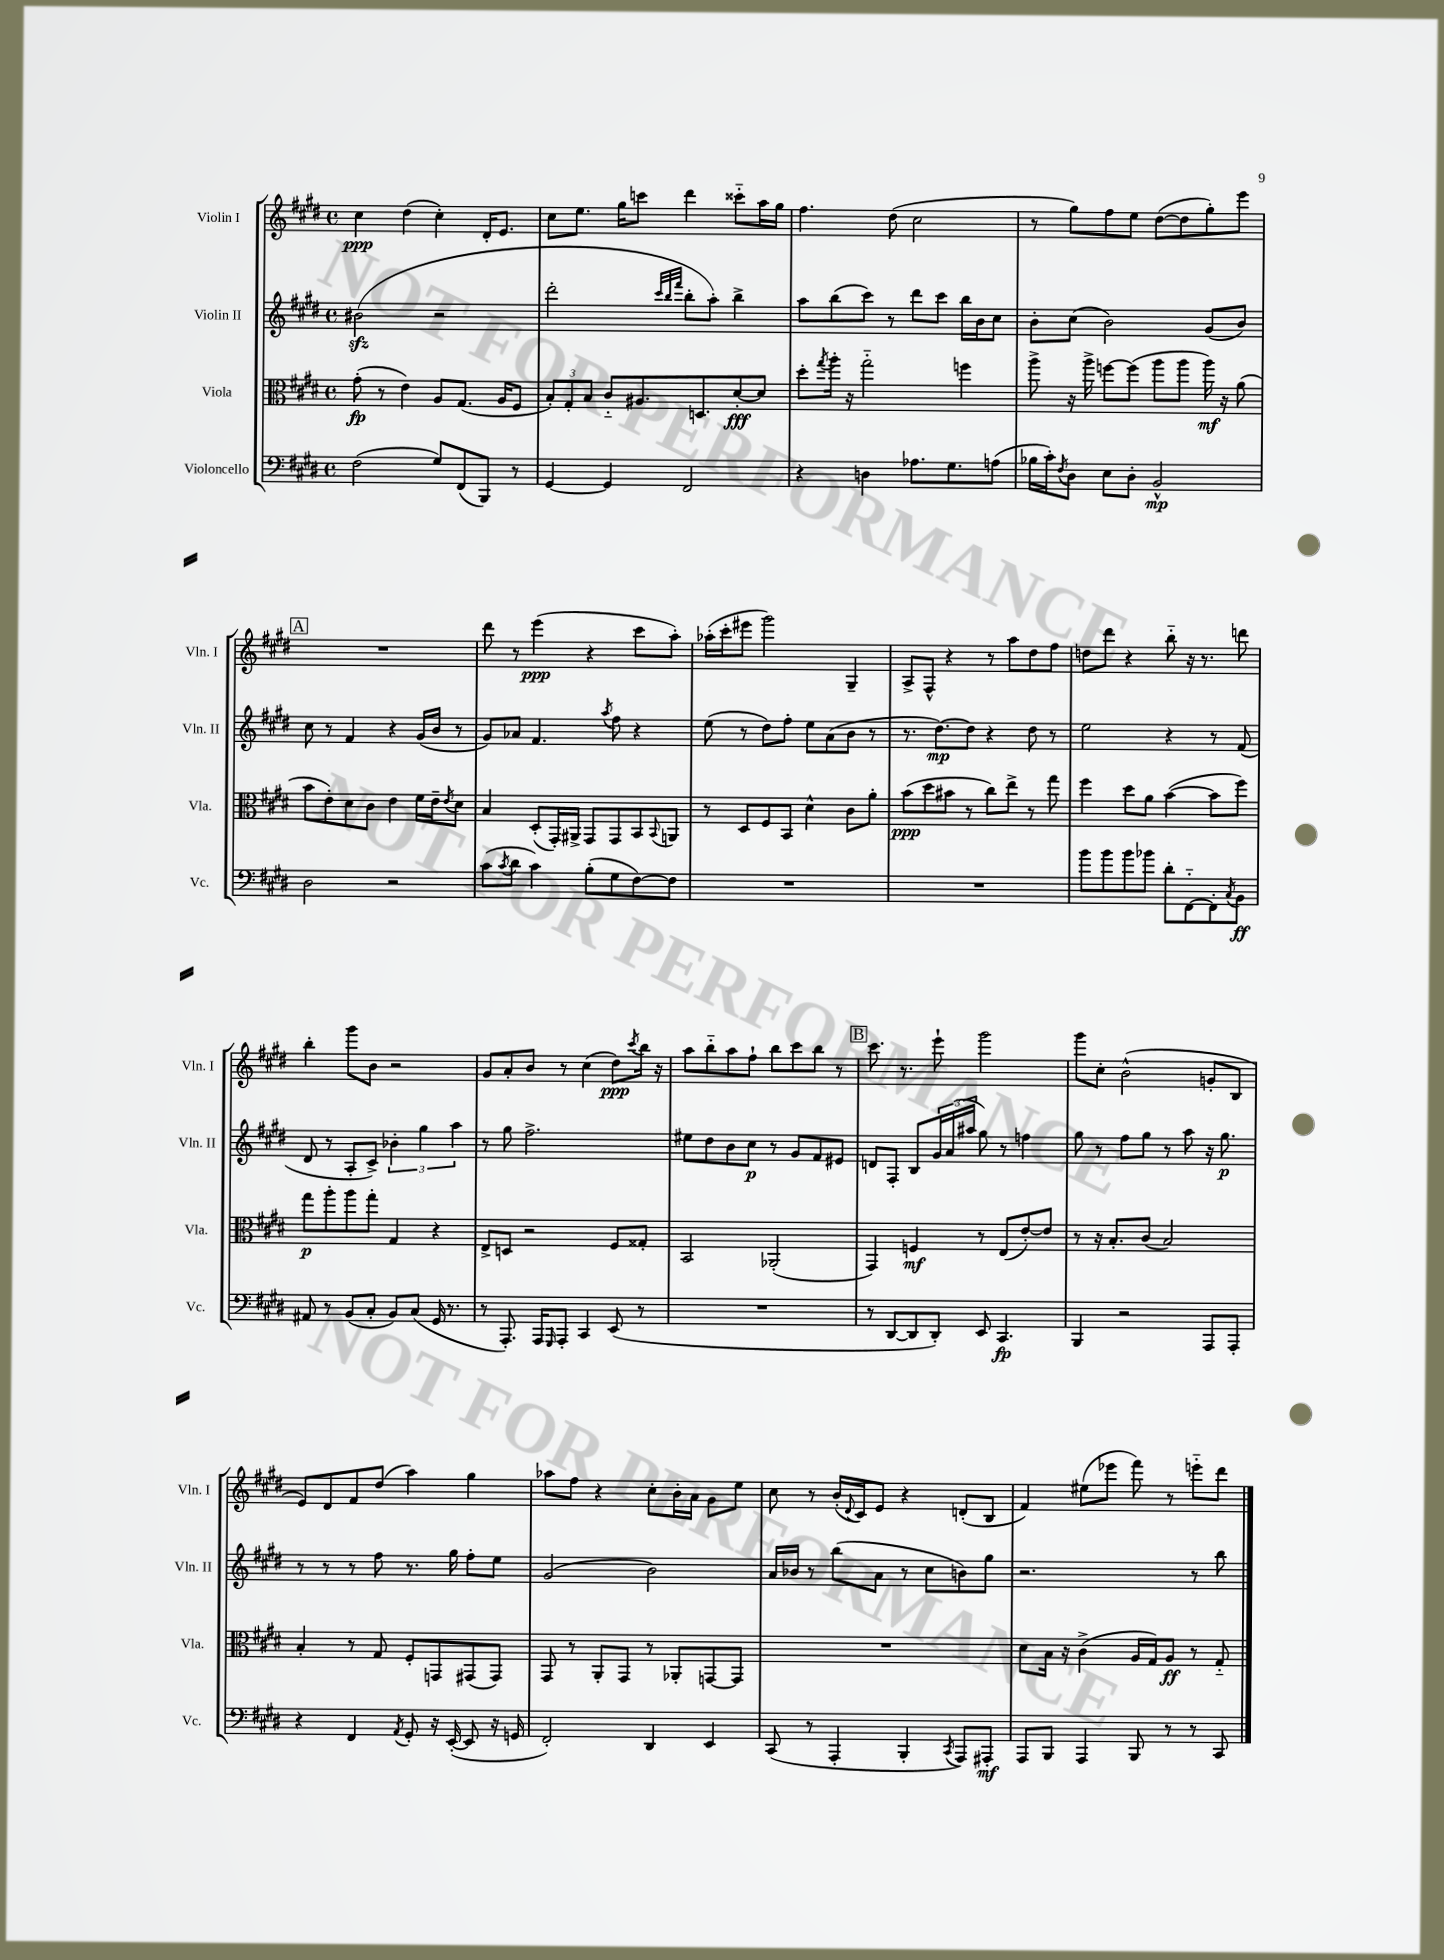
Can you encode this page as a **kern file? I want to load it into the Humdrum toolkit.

**kern	**kern	**kern	**kern
*staff4	*staff3	*staff2	*staff1
*clefF4	*clefC3	*clefG2	*clefG2
*k[f#c#g#d#]	*k[f#c#g#d#]	*k[f#c#g#d#]	*k[f#c#g#d#]
*M4/4	*M4/4	*M4/4	*M4/4
*met(c)	*met(c)	*met(c)	*met(c)
(2F#	(8g#'	(2b#	4cc#
.	8r	.	.
.	4e)	.	(4dd#
8G#)	8A	2r	4cc#')
(8FF#	(8.G#	.	.
8BBB)	.	.	16d#'
.	16A	.	8.e
8r	8F#	.	.
=	=	=	=
[4GG#	12B')	2ddd#'	8cc#
.	12G#'	.	.
.	.	.	8.ee
.	12B	.	.
4GG#]	8c#'~	.	.
.	.	.	16gg#
.	8.A#	.	8ccc
.	.	32qqccc#	.
.	.	32qqbb	.
.	.	32qqfff#	.
2FF#	.	8bb'	4ddd#
.	8.D	.	.
.	.	8aa')	.
.	[8d#'	4bb^	8ccc##'~
.	8d#]	.	16aa
.	.	.	16gg#
=	=	=	=
4r	8dd#'	8aa	4.ff#
.	8qgg#	.	.
.	16aa'	(8bb	.
.	16r	.	.
4D	2gg#'~	8ccc#)	.
.	.	8r	(8dd#
8.A-	.	8ddd#	2cc#
.	.	8ccc#	.
8.G#	.	.	.
.	4ff	16bb	.
.	.	16b	.
(8A	.	8cc#	.
=	=	=	=
16B-	8aa^	8b'	8r
16c#')	.	.	.
8qF#	.	.	.
8D#	16r	(8cc#	8gg#)
.	16aa^	.	.
8E	[8ff	2b)	8ff#
8D#'	(8ff]	.	8ee
2BB^^	8aa	.	([8dd#
.	8aa	.	8dd#]
.	16aa)	(8g#	8gg#')
.	16r	.	.
.	(8a	8b)	8eee
=	=	=	=
2D#	8b	8cc#	1r
.	8e')	8r	.
.	8d#	4f#	.
.	8c#	.	.
2r	4e	4r	.
.	16f#	(16g#	.
.	16e~	16b	.
.	8qe	.	.
.	8d#	8r	.
=	=	=	=
(8c#	4B	8g#)	8ddd#
8qc#	.	.	.
8d#	.	8a-	8r
4c#)	(8D#'	4.f#	(4eee
.	16GG#')	.	.
.	16AA#^	.	.
(8B'	8GG#	.	4r
.	.	8qaa	.
8G#	8GG#	8ff#	.
[8F#)	8BB	4r	8ccc#
.	8qqBB	.	.
8F#]	8AA	.	8aa')
=	=	=	=
1r	8r	(8ee	(16aa-'
.	.	.	16ccc#'
.	8D#	8r	8eee#
.	8F#	8dd#)	2ggg#)
.	8BB	8ff#'	.
.	4d#^^	8ee	.
.	.	(8a	.
.	8c#	8b	4G#~
.	8a'	8r	.
=	=	=	=
1r	(8b	8.r	8A^
.	8dd#	.	8F#^^
.	.	[8.dd#)	.
.	8b#	.	4r
.	8r	8dd#]	.
.	8cc#)	4r	8r
.	8ee^	.	8aa
.	8r	8dd#	8dd#
.	8gg#	8r	8ff#
=	=	=	=
8b	4ff#	2ee	8dd
8b	.	.	8ddd#
8b	8dd#	.	4r
8b-	8a	.	.
8d#'	([4b	4r	8bb'~
[8FF#'~	.	.	16r
.	.	.	8.r
8FF#']	8b]	8r	.
8qC#	.	.	.
8BB	8ff#)	(8f#	8ddd
=	=	=	=
8AA#	8gg#	8d#	4bb'
8r	8aa'	8r	.
(8BB	8aa	8A'	8ggg#
8C#'	8gg#'	8c#^)	8b
8BB)	4G#	6b-'	2r
(8C#	.	.	.
.	.	6gg#	.
16GG#	4r	.	.
8.r	.	.	.
.	.	6aa	.
=	=	=	=
8r	8E^	8r	8g#
8.AAA')	8D	8gg#	8a'
.	2r	2.ff#^	8b
16AAA	.	.	.
16qqGGG#	.	.	.
8AAA'	.	.	8r
4CC#	.	.	(4cc#
(8EE	8F#	.	8dd#)
.	.	.	8qccc#
8r	8G##'	.	16bb
.	.	.	16r
=	=	=	=
1r	2BB	8ee#	8aa
.	.	8dd#	8bb'~
.	.	8b	8aa
.	.	8cc#	8ff#`
.	(2AA-'	8r	8bb
.	.	8g#	8ccc#
.	.	8f#	8bb
.	.	8e#	8r
=	=	=	=
8r	4GG#)	8d	8.ccc#
[8DD#	.	8F#'	.
.	.	.	8.r
8DD#]	4F	8B	.
8DD#')	.	24g#	8eee`
.	.	(24a	.
.	.	24aa#	.
8EE	8r	8gg#)	2ggg#
4.CC#	(8E	8r	.
.	[8e')	4ff	.
.	8e]	.	.
=	=	=	=
4BBB	8r	8gg#	8ggg#
.	16r	8r	8cc#'
.	8.B'	.	.
2r	.	8ff#	(2b^^
.	(8c#	8gg#	.
.	2B)	8r	.
.	.	8aa	.
8AAA	.	16r	8g'
.	.	8.gg#	.
8AAA'	.	.	8B
=	=	=	=
4r	4B'	8r	8e)
.	.	8r	8d#
4FF#	8r	8r	8f#
.	8G#	8ff#	(8dd#
8qAA	.	.	.
8GG#'	8F#'	8.r	4aa)
16r	8GG	.	.
([16EE'	.	16gg#	.
8EE]	(8GG#	8ff#'	4gg#
16r	8GG#)	8ee	.
16GG	.	.	.
=	=	=	=
2FF#')	8GG#	(2g#	8aa-
.	8r	.	8ff#
.	8AA'	.	4r
.	8GG#	.	.
4DD#	8r	2b)	8cc#'
.	8AA-'	.	16b'
.	.	.	16a
4EE	[8GG	.	8g#
.	8GG]	.	8ee
=	=	=	=
(8CC#	1r	16a	8cc#
.	.	16b-	.
8r	.	8r	8r
4AAA'	.	(8bb	(16b'
.	.	.	8qqd#
.	.	.	16c#)
.	.	8a	8e
4BBB'	.	8r	4r
.	.	8cc#	.
8qCC#	.	.	.
8AAA)	.	8b)	(8d'
8AAA#'	.	8gg#	8B
=	=	=	=
8AAA	8d#	2.r	4f#)
8BBB	16B	.	.
.	16r	.	.
4AAA	(4c#^	.	(8ee#
.	.	.	8eee-
8BBB	16A	.	8fff#)
.	16G#)	.	.
8r	8A	.	8r
8r	8r	8r	8eee'~
8CC#	8G#'~	8bb	8ddd#
==	==	==	==
*-	*-	*-	*-
